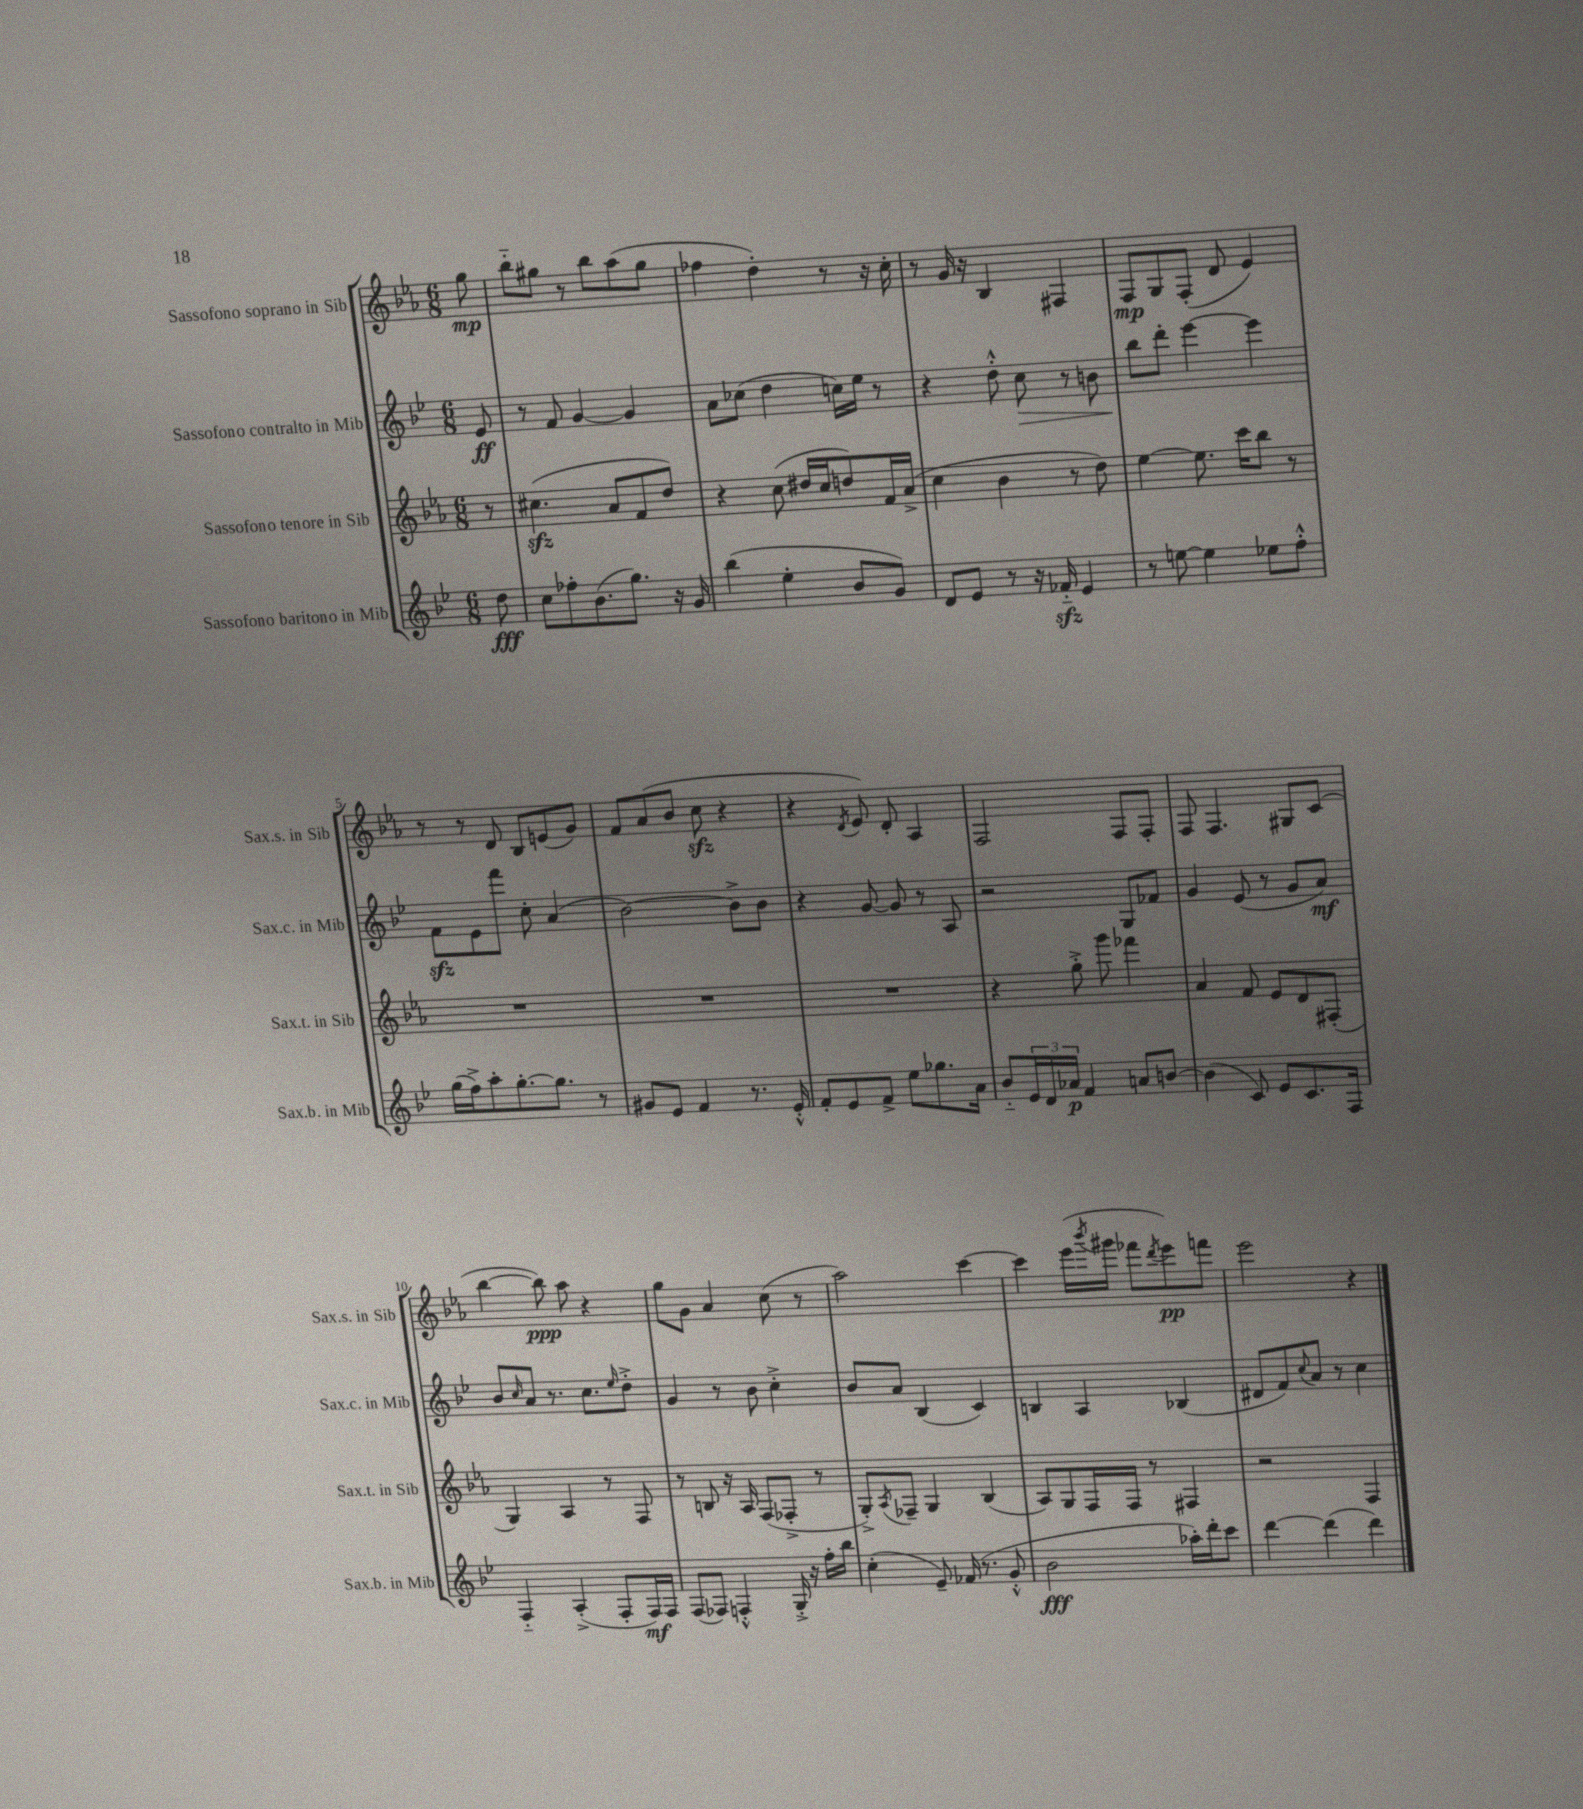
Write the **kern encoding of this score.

**kern	**dynam	**kern	**kern	**dynam	**kern	**dynam
*part4	*part4	*part3	*part2	*part2	*part1	*part1
*staff4	*staff4	*staff3	*staff2	*staff2	*staff1	*staff1
*I"Sassofono baritono in Mib	*	*I"Sassofono tenore in Sib	*I"Sassofono contralto in Mib	*	*I"Sassofono soprano in Sib	*
*I'Sax.b. in Mib	*	*I'Sax.t. in Sib	*I'Sax.c. in Mib	*	*I'Sax.s. in Sib	*
*clefG2	*	*clefG2	*clefG2	*	*clefG2	*
*k[b-e-]	*	*k[b-e-a-]	*k[b-e-]	*	*k[b-e-a-]	*
*M6/8	*	*M6/8	*M6/8	*	*M6/8	*
=	=	=	=	=	=	=
8dd\	fff	8r	8e-/	ff	8gg\	mp
=1	=1	=1	=1	=1	=1	=1
8cc\L	.	(4.cc#Xzz\	8r	.	8bb-\L	.
8ff-X'\	.	.	8f/	.	8gg#X\J	.
(8.b-\	.	.	[4g/	.	8r	.
.	.	8a-/L	.	.	8bb-\L	.
8.gg\J)	.	.	.	.	.	.
.	.	8f/	4g/]	.	(8aa-\	.
16r	.	8dd/J)	.	.	8gg#\J	.
16g/	.	.	.	.	.	.
=2	=2	=2	=2	=2	=2	=2
(4bb-\	.	4r	8a\L	.	4ff-X\	.
.	.	.	(8cc-X\J	.	.	.
4ee-'\	.	(8cc\	4dd\	.	4dd'\)	.
.	.	16dd#X/LL	.	.	.	.
.	.	16cc/J	.	.	.	.
8b-/L	.	8ddn/)	16ccn\LL)	.	8r	.
.	.	.	16ee-\JJ	.	.	.
8g/J)	.	16f/L	8r	.	16r	.
.	.	(16a-^/JJ	.	.	16cc'\	.
=3	=3	=3	=3	=3	=3	=3
8d/L	.	4cc\	4r	.	8r	.
8e-/J	.	.	.	.	16g/	.
.	.	.	.	.	16r	.
8r	.	4b-\	8dd'^^\	.	4B-/	.
!	!	!	!	!LO:HP:b	!	!
16r	.	.	8cc\	>	.	.
16f-Xzz/	.	.	.	.	.	.
4e-/	.	8r	8r	.	4F#X/	.
.	.	8dd\)	8bn\	.	.	.
=4	=4	=4	=4	=4	=4	=4
8r	.	[4ee-\	8bb-\L	.	8F/L	mp
[8een\	.	.	8ddd'\J	]	8G/	.
4ee\]	.	8.ee-\]	[4eee-\	.	(8F'/J	.
.	.	.	.	.	8d/	.
.	.	16ccc\KL	.	.	.	.
8ee-X\L	.	8bb-\J	4eee-\]	.	4e-/)	.
8ff'^^\J	.	8r	.	.	.	.
!!LO:LB:g=z
=5	=5	=5	=5	=5	=5	=5
(16gg\LL	.	2.r	8fzz\L	.	8r	.
16ff^\J)	.	.	.	.	.	.
8aa'\	.	.	8e-\	.	8r	.
[8.gg'\	.	.	8fff\J	.	8d/	.
.	.	.	8cc'\	.	8B-/L	.
8.gg\J]	.	.	.	.	.	.
.	.	.	(4a/	.	(8en/	.
8r	.	.	.	.	8g/J)	.
=6	=6	=6	=6	=6	=6	=6
8g#X/L	.	2.r	[2b-\)	.	8f/L	.
8e-/J	.	.	.	.	(8a-/	.
4f/	.	.	.	.	8b-/J	.
.	.	.	.	.	8cczz\	.
8.r	.	.	8b-^\L]	.	4r	.
.	.	.	8b-\J	.	.	.
16e-'^^/	.	.	.	.	.	.
=7	=7	=7	=7	=7	=7	=7
8f'/L	.	2.r	4r	.	4r	.
8e-/	.	.	.	.	.	.
.	.	.	.	.	8qd/	.
8f^/J	.	.	[8g/	.	8e-/)	.
8ee-\L	.	.	8g/]	.	8d'/	.
8.gg-X\	.	.	8r	.	4A-/	.
.	.	.	8A/	.	.	.
16a\Jk	.	.	.	.	.	.
=8	=8	=8	=8	=8	=8	=8
8b-/L	.	4r	2r	.	2F/	.
24e-/L	.	.	.	.	.	.
24d/	.	.	.	.	.	.
24a-X/JJ	p	.	.	.	.	.
4f/	.	8gg'^\	.	.	.	.
.	.	8ggg\	.	.	.	.
8an/L	.	4fff-X\	8G/L	.	8F/L	.
[8bn/J	.	.	8f-X/J	.	8F'/J	.
=9	=9	=9	=9	=9	=9	=9
(4b\]	.	4a-/	4g/	.	8F/	.
.	.	.	.	.	4.F/	.
8c/)	.	8f/	(8e-/	.	.	.
8e-/L	.	8e-/L	8r	.	.	.
8.c/	.	8d/	8g/L	.	8G#X/L	.
.	.	(8F#X'/J	8a/J)	mf	(8c/J	.
16F/Jk	.	.	.	.	.	.
!!LO:LB:g=z
=10	=10	=10	=10	=10	=10	=10
4F/	.	4G/)	8b-/L	.	[4bb-\	.
.	.	.	16qqcc/	.	.	.
.	.	.	8a/J	.	.	.
(4A'^/	.	4A-/	8.r	.	8bb-\])	ppp
.	.	.	.	.	8aa-\	.
.	.	.	8.cc\L	.	.	.
8F'/L	.	8r	.	.	4r	.
.	.	.	16qqee-/	.	.	.
16F/L)	mf	8F/	8dd'^\J	.	.	.
16F/JJ	.	.	.	.	.	.
=11	=11	=11	=11	=11	=11	=11
(8F/L	.	8r	4g/	.	8gg\L	.
8F-X/J)	.	8Bn/	.	.	8g\J	.
4Fn'^^/	.	16r	8r	.	4a-/	.
.	.	16A-/	.	.	.	.
.	.	(8F/L	8b-\	.	.	.
16G'^/	.	8F-X'^/J	4cc'^\	.	(8cc\	.
16r	.	.	.	.	.	.
16ff'\LL	.	8r	.	.	8r	.
16bb-\JJ	.	.	.	.	.	.
=12	=12	=12	=12	=12	=12	=12
(4cc'\	.	8G'^/L)	8b-/L	.	2aa-\)	.
.	.	8qA-/	.	.	.	.
.	.	8F-X~/J	8a/J	.	.	.
8e-~/)	.	4G/	(4B-/	.	.	.
(16f-X/	.	.	.	.	.	.
8.r	.	.	.	.	.	.
.	.	(4B-/	4c/)	.	[4ccc\	.
8g'^^/	.	.	.	.	.	.
=13	=13	=13	=13	=13	=13	=13
2b-\	fff	8A-/L)	4Bn/	.	4ccc\]	.
.	.	8G/	.	.	.	.
.	.	16F/L	4A/	.	(16eee-\LL	.
.	.	.	.	.	8qbbb-/	.
.	.	16F/JJ	.	.	16ggg#X\JJ	.
.	.	8r	.	.	8fff-X\L	.
.	.	.	.	.	8qddd/	.
16aa-X'\LL)	.	4F#X/	(4B-X/	.	8eee-\)	pp
16ddd'\J	.	.	.	.	.	.
8ccc\J	.	.	.	.	8fffn\J	.
=14	=14	=14	=14	=14	=14	=14
[4ddd\	.	2r	8d#X/L	.	2eee-\	.
.	.	.	8f/)	.	.	.
.	.	.	8qqcc/	.	.	.
(4ddd\]	.	.	8a/J	.	.	.
.	.	.	8r	.	.	.
4ddd\)	.	4F/	4cc\	.	4r	.
==	==	==	==	==	==	==
*-	*-	*-	*-	*-	*-	*-
